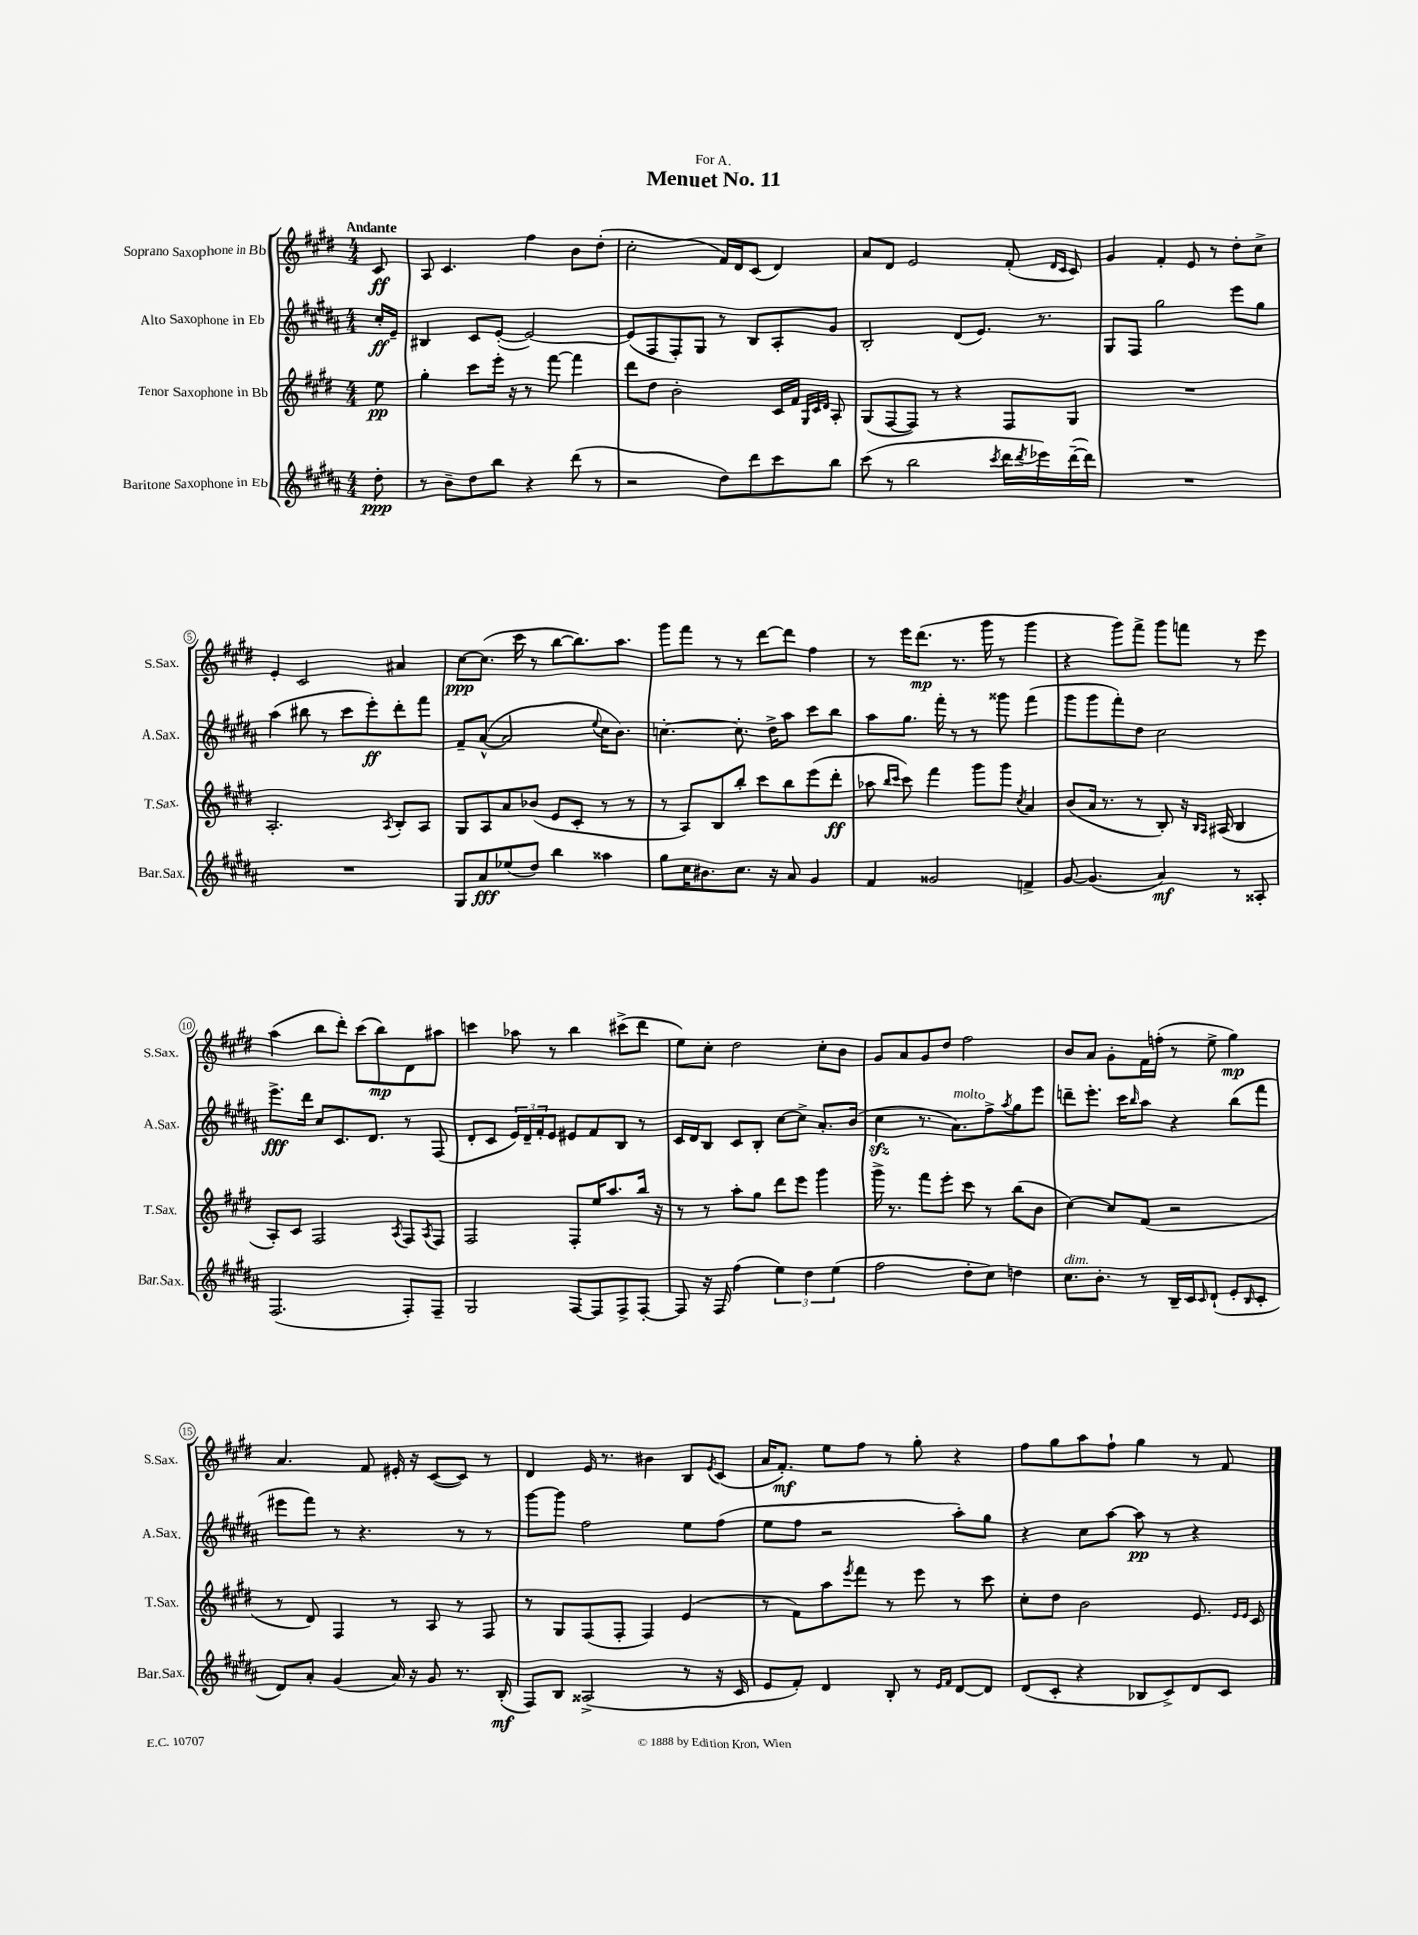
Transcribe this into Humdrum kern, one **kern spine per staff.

**kern	**dynam	**kern	**dynam	**kern	**dynam	**kern	**dynam
*part4	*part4	*part3	*part3	*part2	*part2	*part1	*part1
*staff4	*staff4	*staff3	*staff3	*staff2	*staff2	*staff1	*staff1
*I"Baritone Saxophone in Eb	*	*I"Tenor Saxophone in Bb	*	*I"Alto Saxophone in Eb	*	*I"Soprano Saxophone in Bb	*
*I'Bar.Sax.	*	*I'T.Sax.	*	*I'A.Sax.	*	*I'S.Sax.	*
*clefG2	*	*clefG2	*	*clefG2	*	*clefG2	*
*k[f#c#g#d#a#]	*	*k[f#c#g#d#]	*	*k[f#c#g#d#a#]	*	*k[f#c#g#d#]	*
*M4/4	*	*M4/4	*	*M4/4	*	*M4/4	*
=	=	=	=	=	=	=	=
!	!	!	!	!	!	!LO:TX:a:B:t=Andante	!
8dd#'\	ppp	8ee\	pp	16cc#'/LL	ff	8c#/	ff
.	.	.	.	16e~/JJ	.	.	.
=1	=1	=1	=1	=1	=1	=1	=1
8r	.	4gg#'\	.	4B#X/	.	8A/	.
8b~\L	.	.	.	.	.	4.c#/	.
8dd#\	.	8ccc#\L	.	8c#/L	.	.	.
8bb\J	.	16eee'\Jk	.	([8e'/J	.	.	.
.	.	16r	.	.	.	.	.
4r	.	8r	.	2e/_)	.	4ff#\	.
.	.	[8fff#\	.	.	.	.	.
(8ddd#\	.	4fff#\]	.	.	.	8b\L	.
8r	.	.	.	.	.	(8dd#'\J	.
=2	=2	=2	=2	=2	=2	=2	=2
2r	.	8ddd#\L	.	(8e/L]	.	2cc#'\	.
.	.	8dd#\J	.	8F#/	.	.	.
.	.	2b'\	.	8F#'/)	.	.	.
.	.	.	.	8G#/J	.	.	.
8dd#\L)	.	.	.	8r	.	16f#/LL)	.
.	.	.	.	.	.	16d#/J	.
8ddd#\	.	.	.	8B/L	.	(8c#/J	.
8ccc#\	.	16c#/LL	.	8A#'/	.	4d#/)	.
.	.	16f#/JJ	.	.	.	.	.
.	.	32qqG#/LLL	.	.	.	.	.
.	.	32qqc#/	.	.	.	.	.
.	.	32qqd#/JJJ	.	.	.	.	.
8bb\J	.	8A'/	.	8g#/J	.	.	.
=3	=3	=3	=3	=3	=3	=3	=3
(8ccc#\	.	(8G#/L	.	2B'/	.	8a/L	.
8r	.	[8F#/	.	.	.	8d#/J	.
2bb\	.	8F#/J])	.	.	.	2e/	.
.	.	8r	.	.	.	.	.
.	.	4r	.	(8d#/L	.	.	.
.	.	.	.	8.e/J)	.	.	.
8qccc#/	.	.	.	.	.	.	.
16ddd#\LL	.	8F#/L	.	.	.	(8f#'/	.
8qddd#/	.	.	.	.	.	.	.
16eee-X\)	.	.	.	8.r	.	.	.
.	.	.	.	.	.	16qqd#/LL	.
.	.	.	.	.	.	16qqc#/JJ	.
([16ddd#~\	.	8G#/J	.	.	.	8c#/)	.
16ddd#\JJ])	.	.	.	.	.	.	.
=4	=4	=4	=4	=4	=4	=4	=4
1r	.	1r	.	8G#/L	.	4g#/	.
.	.	.	.	8F#/J	.	.	.
.	.	.	.	2gg#\	.	4f#'/	.
.	.	.	.	.	.	8e/	.
.	.	.	.	.	.	8r	.
.	.	.	.	8eee\L	.	8dd#'\L	.
.	.	.	.	8gg#\J	.	8cc#^\J	.
!!LO:LB:g=z
=5	=5	=5	=5	=5	=5	=5	=5
1r	.	2.A'/	.	(4aa#\	.	4e'/	.
.	.	.	.	8bb#X\	.	2c#/	.
.	.	.	.	8r	.	.	.
.	.	.	.	8ccc#\L	.	.	.
.	.	.	.	8eee'\)	ff	.	.
.	.	8qA/	.	.	.	.	.
.	.	8B'/L	.	8ddd#'\	.	4a#X/	.
.	.	8A/J	.	8fff#\J	.	.	.
=6	=6	=6	=6	=6	=6	=6	=6
8G#/L	.	8G#/L	.	8f#~/L	.	[8cc#\L	ppp
8a#/	fff	8A/	.	([8a#^^/J	.	(8.cc#\J]	.
(8ee-X/	.	8a/	.	2a#/]	.	.	.
.	.	.	.	.	.	16ccc#\	.
8dd#/J)	.	(8b-X/J	.	.	.	8r	.
4bb\	.	8e/L	.	.	.	[8bb\L	.
.	.	8c#'/J	.	.	.	8.bb\])	.
.	.	.	.	8qqee/	.	.	.
4aa##X\	.	8r	.	16cc#\KL	.	.	.
.	.	.	.	8.b\J)	.	8.aa\J	.
.	.	8r	.	.	.	.	.
=7	=7	=7	=7	=7	=7	=7	=7
8gg#\L	.	8r	.	[4.ccn'\	.	8ggg#\L	.
16cc#\K	.	8A/L)	.	.	.	8fff#\J	.
8.b#X\	.	.	.	.	.	.	.
.	.	8B/	.	.	.	8r	.
8.cc#\J	.	8bb'/J	.	8.cc'\]	.	8r	.
.	.	8ccc#\L	.	.	.	[8ddd#\L	.
16r	.	.	.	16dd#^\KL	.	.	.
8a#/	.	8bb\	.	8aa#\J	.	8ddd#\J]	.
4g#/	.	(8eee\	.	8ccc#\L	.	4ff#\	.
.	.	8ddd#'\J	ff	8bb\J	.	.	.
=8	=8	=8	=8	=8	=8	=8	=8
4f#/	.	8aa-X\	.	8aa#\L	.	8r	.
.	.	16qqbb/LL	.	.	.	.	.
.	.	16qqccc#/JJ	.	.	.	.	.
.	.	8ccc#\)	.	8.gg#\J	.	16eee\KL	.
.	.	.	.	.	.	(8.ddd#\J	mp
2g##X/	.	4fff#\	.	.	.	.	.
.	.	.	.	16fff#'\	.	.	.
.	.	.	.	8r	.	8.r	.
.	.	8ggg#\L	.	8r	.	.	.
.	.	.	.	.	.	16ggg#\	.
.	.	8ggg#\J	.	8ggg##X\	.	8r	.
.	.	8qcc#/	.	.	.	.	.
4fn^/	.	4a/	.	(4fff#\	.	4ggg#\	.
=9	=9	=9	=9	=9	=9	=9	=9
[8g#/	.	(8b/L	.	8ggg#\L	.	4r	.
(4.g#/]	.	16a/Jk	.	8ggg#\	.	.	.
.	.	8.r	.	.	.	.	.
.	.	.	.	8fff#'\)	.	8ggg#\L)	.
.	.	8r	.	8dd#\J	.	8fff#^\J	.
4a#/)	mf	8B'/)	.	2cc#\	.	8ggg#\L	.
.	.	16r	.	.	.	8fffn\J	.
.	.	16qqB/LL	.	.	.	.	.
.	.	16qqA/JJ	.	.	.	.	.
.	.	(16A#X/	.	.	.	.	.
8r	.	4B/	.	.	.	8r	.
8A##X'/	.	.	.	.	.	8eee\	.
!!LO:LB:g=z
=10	=10	=10	=10	=10	=10	=10	=10
(2.F#/	.	8A'/L)	.	8.eee^\L	fff	(4aa\	.
.	.	8c#/J	.	.	.	.	.
.	.	.	.	16ddd#\Jk	.	.	.
.	.	2F#/	.	8cc#/L	.	8bb\L	.
.	.	.	.	8.c#/	.	8ddd#'\J)	.
.	.	.	.	.	.	(8ccc#\L	.
.	.	.	.	8.d#/J	.	.	.
.	.	.	.	.	.	8bb\)	mp
.	.	8qA/	.	.	.	.	.
8F#'/L)	.	8F#/L	.	8r	.	8d#\	.
.	.	8qA/	.	.	.	.	.
8F#~/J	.	8F#/J	.	(8F#/	.	8aa#X\J	.
=11	=11	=11	=11	=11	=11	=11	=11
2G#/	.	2F#/	.	8d#'/L	.	4cccn\	.
.	.	.	.	8c#/J	.	.	.
.	.	.	.	24e/LL)	.	8aa-X\	.
.	.	.	.	24d#~/	.	.	.
.	.	.	.	24f#'/J	.	.	.
.	.	.	.	8e/J	.	8r	.
[8F#/L	.	8F#'/L	.	8e#X/L	.	4bb\	.
8F#/]	.	16ee/K	.	8f#/	.	.	.
.	.	8.aa/	.	.	.	.	.
8F#^/	.	.	.	8B/J	.	(8ccc#X^\L	.
[8F#'/J	.	16bb/Jk	.	8r	.	8ddd#\J	.
.	.	16r	.	.	.	.	.
=12	=12	=12	=12	=12	=12	=12	=12
8F#/]	.	8r	.	16c#/LL	.	8ee\L)	.
.	.	.	.	16d#/J	.	.	.
16r	.	8r	.	8B/J	.	8cc#'\J	.
16F#/	.	.	.	.	.	.	.
(4ff#\	.	8aa'\L	.	8c#/L	.	2dd#\	.
.	.	8gg#\J	.	8B'/J	.	.	.
6ee\)	.	8ddd#\L	.	[8cc#\L	.	.	.
.	.	8eee\J	.	8cc#^\J]	.	.	.
6dd#\	.	.	.	.	.	.	.
.	.	4ggg#\	.	8.a#'/L	.	8cc#'\L	.
(6ee\	.	.	.	.	.	.	.
.	.	.	.	.	.	8b\J	.
.	.	.	.	(16b/Jk	.	.	.
=13	=13	=13	=13	=13	=13	=13	=13
2ff#\	.	16ggg#^\	.	4cc#zz\	.	8g#/L	.
.	.	8.r	.	.	.	.	.
.	.	.	.	.	.	8a/	.
.	.	8fff#\L	.	8.r	.	8g#/	.
.	.	8eee'\J	.	.	.	8dd#/J	.
!	!	!	!	!LO:TX:a:i:t=molto	!	!	!
.	.	.	.	8.a#\L)	.	.	.
8dd#'\L	.	8ccc#\	.	.	.	2ff#\	.
8cc#\J)	.	8r	.	8ff#^\	.	.	.
.	.	.	.	8qaa#/	.	.	.
4ddn\	.	(8bb\L	.	8gg#\	.	.	.
.	.	8b\J	.	8eee\J	.	.	.
=14	=14	=14	=14	=14	=14	=14	=14
!LO:TX:a:i:t=dim.	!	!	!	!	!	!	!
8.cc#\L	.	[4cc#\)	.	8dddn~\L	.	8b/L	.
.	.	.	.	8.eee'\J	.	8a/J	.
8.b'\J	.	.	.	.	.	.	.
.	.	8cc#/L]	.	.	.	8g#'\L	.
.	.	.	.	16ccc#\KL	.	.	.
.	.	.	.	16qqbb/	.	.	.
8r	.	(8f#/J	.	8aa#\J	.	16f#\L	.
.	.	.	.	.	.	(16ffn'\JJ	.
16B~/LL	.	2r	.	4r	.	8r	.
16c#/J	.	.	.	.	.	.	.
16qqc#/	.	.	.	.	.	.	.
(8d#`/J	.	.	.	.	.	8ee^\	.
8e'/L	.	.	.	(8bb\L	.	4gg#\)	mp
16qqB/	.	.	.	.	.	.	.
8c#'/J	.	.	.	8fff#\J	.	.	.
!!LO:LB:g=z
=15	=15	=15	=15	=15	=15	=15	=15
8d#/L)	.	8r	.	8eee#X\L	.	4.a/	.
8a#'/J	.	8d#/)	.	8fff#\J)	.	.	.
(4g#/	.	4F#/	.	8r	.	.	.
.	.	.	.	4.r	.	8f#/	.
16a#/)	.	8r	.	.	.	16e#X'/	.
16r	.	.	.	.	.	16r	.
8g#/	.	8A/	.	.	.	([8c#/L	.
8.r	.	8r	.	8r	.	8c#/J])	.
.	.	8F#/	.	8r	.	8r	.
(16B'/	mf	.	.	.	.	.	.
=16	=16	=16	=16	=16	=16	=16	=16
8F#/L)	.	8r	.	[8ggg#\L	.	4d#/	.
8B/J	.	8G#/L	.	8ggg#\J]	.	.	.
(2A##X^/	.	(8F#/	.	2ff#\	.	16e/	.
.	.	.	.	.	.	8.r	.
.	.	8F#'/J	.	.	.	.	.
.	.	4F#/)	.	.	.	4b#X\	.
8r	.	(4e/	.	8ee\L	.	8B/L	.
.	.	.	.	.	.	8qe/	.
16r	.	.	.	(8ff#\J	.	(8c#/J	.
16c#/	.	.	.	.	.	.	.
=17	=17	=17	=17	=17	=17	=17	=17
8e/L	.	8r	.	8ee\L	.	16a/KL	.
.	.	.	.	.	.	8.f#'/J)	mf
8f#'/J)	.	8f#\L)	.	8ff#\J	.	.	.
4d#/	.	8aa\	.	2r	.	8ee\L	.
.	.	8qeee/	.	.	.	.	.
.	.	8fff#\J	.	.	.	8ff#\J	.
8B'/	.	8r	.	.	.	8r	.
8r	.	8eee\	.	.	.	8gg#'\	.
16qqe/LL	.	.	.	.	.	.	.
16qqf#/JJ	.	.	.	.	.	.	.
[8d#/L	.	8r	.	8aa#'\L)	.	4r	.
8d#/J]	.	8ccc#\	.	8gg#\J	.	.	.
=18	=18	=18	=18	=18	=18	=18	=18
(8d#/L	.	8cc#'\L	.	4r	.	8ff#\L	.
8c#'/J	.	8dd#\J	.	.	.	8gg#\	.
4r	.	2b\	.	8cc#\L	.	8aa\	.
.	.	.	.	[8aa#\J	.	8ff#`\J	.
8B-X/L	.	.	.	8aa#\]	pp	4gg#\	.
8c#^/)	.	.	.	8r	.	.	.
8d#/	.	8.e/	.	4r	.	8r	.
8c#/J	.	.	.	.	.	8f#/	.
.	.	16qqe/LL	.	.	.	.	.
.	.	16qqe/JJ	.	.	.	.	.
.	.	16c#/	.	.	.	.	.
==	==	==	==	==	==	==	==
*-	*-	*-	*-	*-	*-	*-	*-
